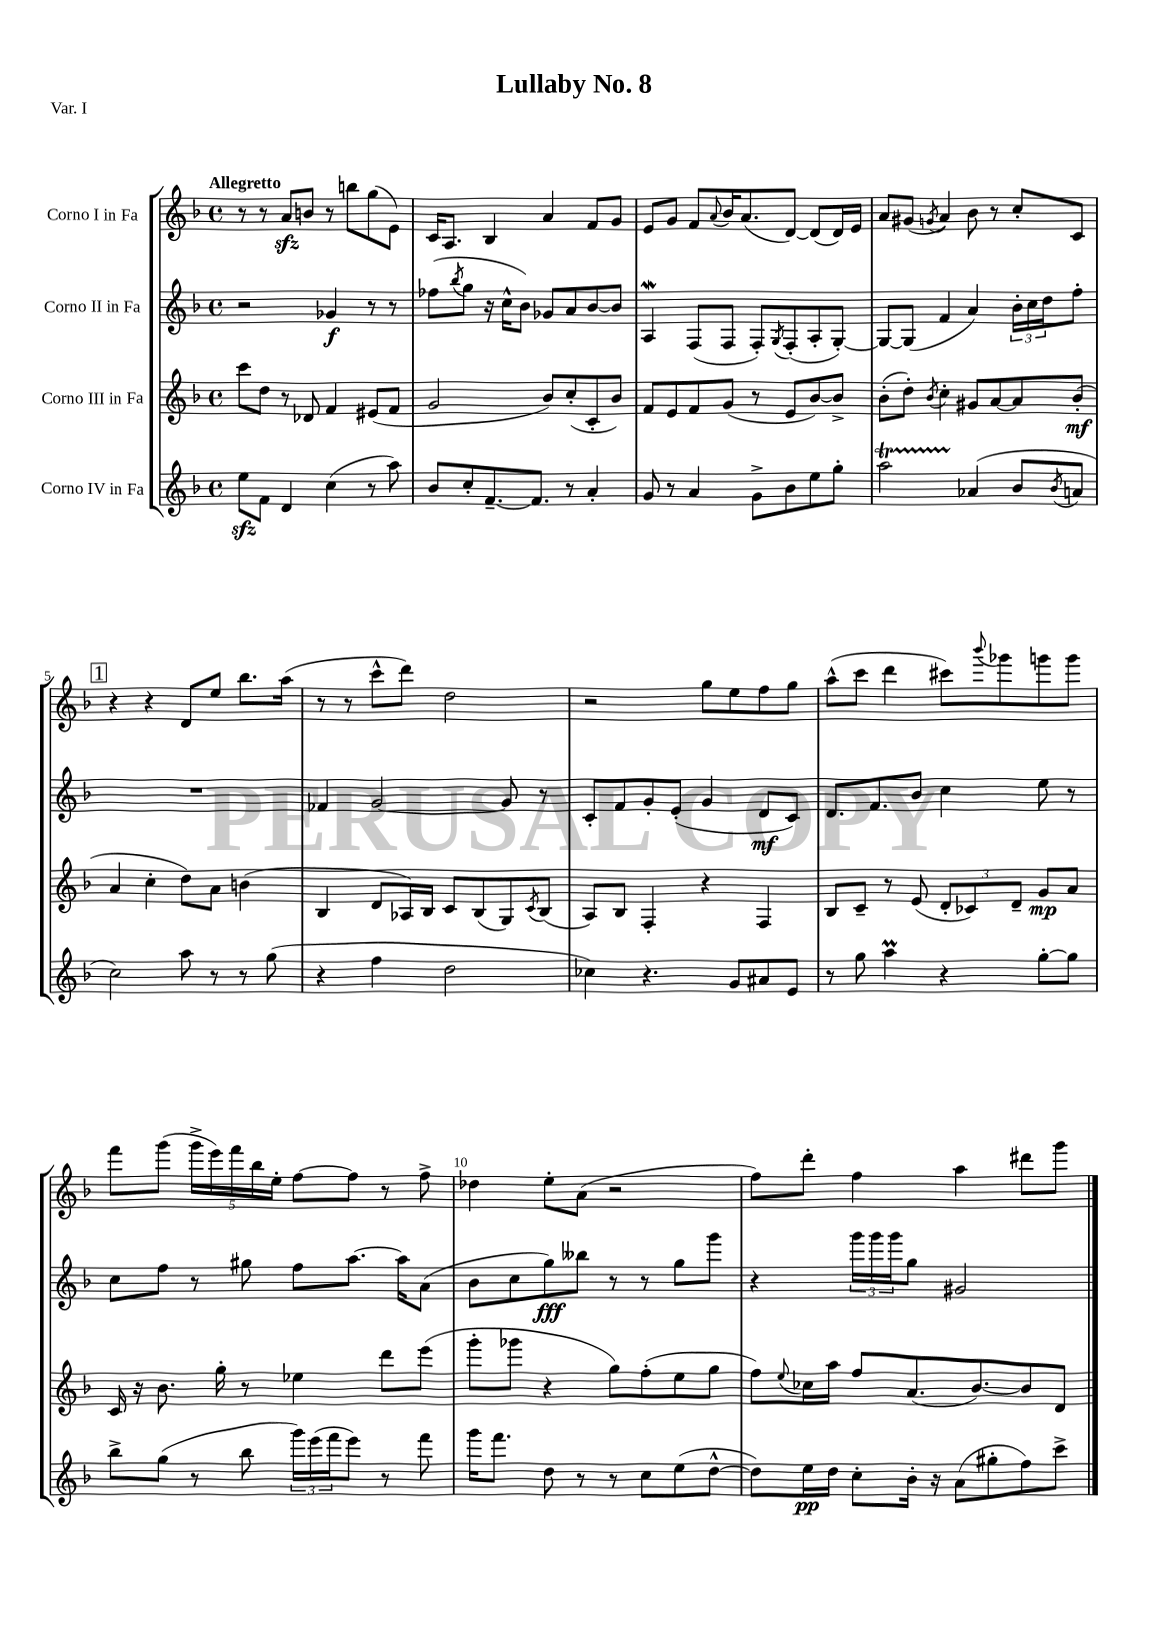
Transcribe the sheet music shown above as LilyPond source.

\header { title = "Lullaby No. 8" piece = "Var. I" }
<<
\new StaffGroup <<
\new Staff = "s0" \with { instrumentName = "Corno I in Fa" } {
    \clef treble \key f \major \defaultTimeSignature \time 4/4 \tempo "Allegretto"
    r8 r8 a'8\sfz b'8 r8 b''8 g''8( e'8) |
    c'16 a8. bes4 a'4 f'8 g'8 |
    e'8 g'8 f'8 \appoggiatura { a'8 } bes'16 a'8.( d'8~) d'8( d'16) e'16 |
    a'8 gis'8( \acciaccatura { g'8 } a'4) bes'8 r8 c''8-. c'8 |
    \mark \markup { \box "1" } r4 r4 d'8 e''8 bes''8. a''16( |
    r8 r8 c'''8-^ d'''8) d''2 |
    r2 g''8 e''8 f''8 g''8 |
    a''8-^( c'''8 d'''4 cis'''8) \appoggiatura { bes'''8 } ges'''8 g'''8 g'''8 |
    f'''8 g'''8( \tuplet 5/4 { g'''16-> e'''16) f'''16 bes''16 e''16-. } f''8~ f''8 r8 f''8-> |
    des''4 e''8-. a'8( r2 |
    f''8) d'''8-. f''4 a''4 dis'''8 g'''8 \bar "|." |
}
\new Staff = "s1" \with { instrumentName = "Corno II in Fa" } {
    \clef treble \key f \major \defaultTimeSignature \time 4/4
    r2 ges'4\f r8 r8 |
    fes''8( \acciaccatura { bes''8 } g''8 r16 c''16-^ bes'8) ges'8 a'8 bes'8~ bes'8 |
    a4\mordent f8( f8 f8-.) \acciaccatura { g8 } f8-.( a8-. g8~-.) |
    g8~ g8( f'4 a'4) \tuplet 3/2 { bes'16-. c''16 d''16 } f''8-. |
    \mark \markup { \box "1" } R1 |
    fes'4 g'2~ g'8 r8 |
    c'8-. f'8 g'8-. e'8-.( g'4 d'8\mf c'8) |
    d'8. f'8. bes'8 c''4 e''8 r8 |
    c''8 f''8 r8 gis''8 f''8 a''8.~ a''16 a'8( |
    bes'8 c''8 g''8\fff) beses''8 r8 r8 g''8 g'''8 |
    r4 \tuplet 3/2 { g'''16 g'''16 g'''16 } g''8 gis'2 \bar "|." |
}
\new Staff = "s2" \with { instrumentName = "Corno III in Fa" } {
    \clef treble \key f \major \defaultTimeSignature \time 4/4
    c'''8 d''8 r8 des'8 f'4 eis'8( f'8 |
    g'2 bes'8) c''8-.( c'8-. bes'8) |
    f'8 e'8 f'8 g'8( r8 e'8 bes'8~) bes'8-> |
    bes'8-.( d''8-.) \acciaccatura { bes'8 } c''4-. gis'8 a'8~ a'8 bes'8-.\mf( |
    \mark \markup { \box "1" } a'4 c''4-. d''8) a'8 b'4( |
    bes4 d'8 aes16) bes16 c'8 bes8( g8) \acciaccatura { c'8 } bes8( |
    a8) bes8 f4-. r4 f4 |
    bes8 c'8-- r8 e'8( \tuplet 3/2 { d'8-. ces'8) d'8-- } g'8\mp a'8 |
    c'16 r16 bes'8. g''16-. r8 ees''4 d'''8 e'''8( |
    g'''8-. ges'''8 r4 g''8) f''8-.( e''8 g''8 |
    f''8) \appoggiatura { e''8 } ces''16 a''16 f''8 a'8.( bes'8.~) bes'8 d'8 \bar "|." |
}
\new Staff = "s3" \with { instrumentName = "Corno IV in Fa" } {
    \clef treble \key f \major \defaultTimeSignature \time 4/4
    e''8\sfz f'8 d'4 c''4( r8 a''8) |
    bes'8 c''8-. f'8.~-- f'8. r8 a'4-. |
    g'8 r8 a'4 g'8-> bes'8 e''8 g''8-. |
    a''2\startTrillSpan aes'4\stopTrillSpan( bes'8 \acciaccatura { bes'8 } a'8 |
    \mark \markup { \box "1" } c''2) a''8 r8 r8 g''8( |
    r4 f''4 d''2 |
    ces''4) r4. g'8 ais'8 e'8 |
    r8 g''8 a''4\prall r4 g''8~-. g''8 |
    bes''8-> g''8( r8 bes''8 \tuplet 3/2 { g'''16) e'''16( f'''16 } e'''8) r8 f'''8 |
    g'''16 f'''8. d''8 r8 r8 c''8 e''8( d''8~-^ |
    d''8) e''16\pp d''16 c''8-. bes'16-. r16 a'8( gis''8-. f''8) c'''8-> \bar "|." |
}
>>
>>
\layout { \context { \Score \override BarNumber.break-visibility = ##(#f #t #t) barNumberVisibility = #(every-nth-bar-number-visible 5) } }
